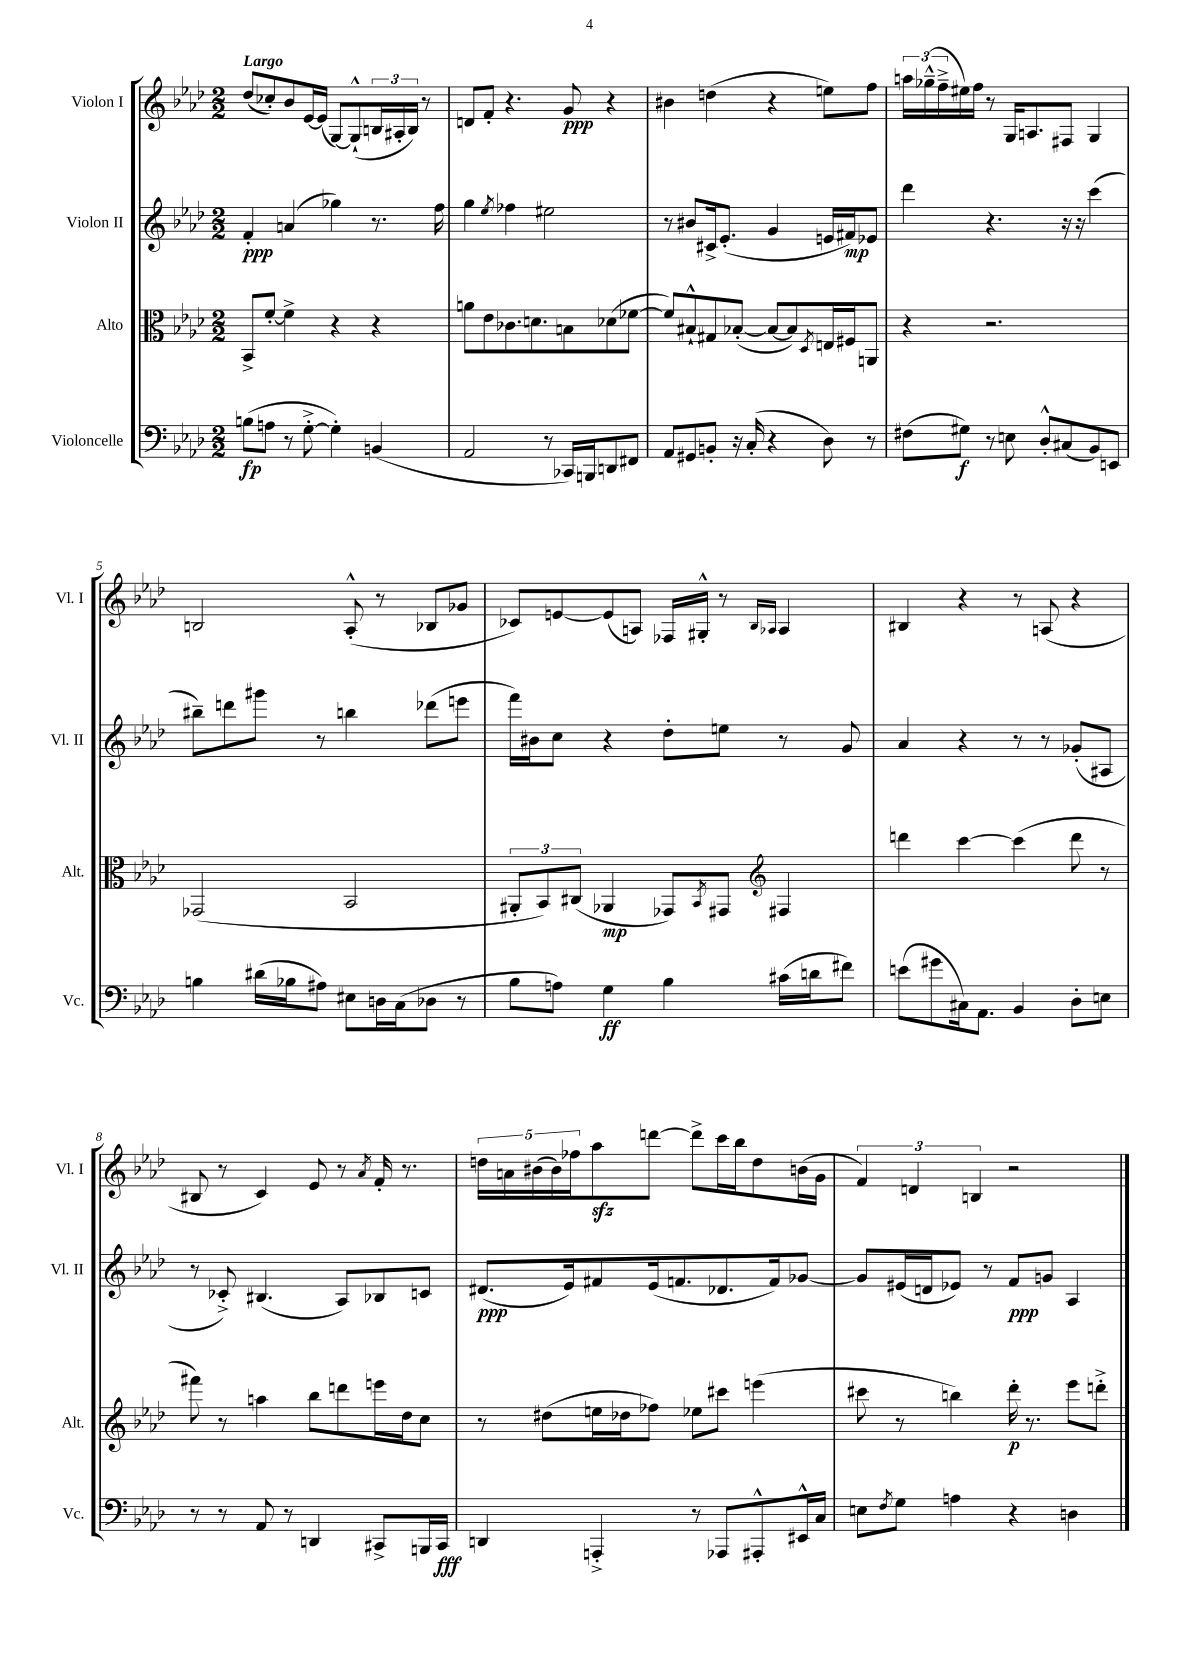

**kern	**dynam	**kern	**dynam	**kern	**dynam	**kern	**dynam
*part4	*part4	*part3	*part3	*part2	*part2	*part1	*part1
*staff4	*staff4	*staff3	*staff3	*staff2	*staff2	*staff1	*staff1
*I"Violoncelle	*	*I"Alto	*	*I"Violon II	*	*I"Violon I	*
*I'Vc.	*	*I'Alt.	*	*I'Vl. II	*	*I'Vl. I	*
*clefF4	*	*clefC3	*	*clefG2	*	*clefG2	*
*k[b-e-a-d-]	*	*k[b-e-a-d-]	*	*k[b-e-a-d-]	*	*k[b-e-a-d-]	*
*M2/2	*	*M2/2	*	*M2/2	*	*M2/2	*
=1	=1	=1	=1	=1	=1	=1	=1
!	!	!	!	!	!	!LO:TX:a:B:t=Largo	!
(8Bn\L	fp	8BB-^/L	.	4f'/	ppp	(8dd-/L	.
8An\J	.	[8f'/J	.	.	.	8cc-X'/)	.
8r	.	4f^\]	.	(4an/	.	8b-/	.
[8G'^\	.	.	.	.	.	[16e-/L	.
.	.	.	.	.	.	(16e-/JJ]	.
4G'\])	.	4r	.	4gg-X\)	.	[8G/L)	.
.	.	.	.	.	.	(8G`^^/]	.
(4BBn/	.	4r	.	8.r	.	24Bn/L	.
.	.	.	.	.	.	24A#X'/	.
.	.	.	.	.	.	24B/JJ)	.
.	.	.	.	.	.	8r	.
.	.	.	.	16ff\	.	.	.
=2	=2	=2	=2	=2	=2	=2	=2
2AA-/	.	8an\L	.	4gg\	.	8dn/L	.
.	.	8e-\	.	.	.	8f'/J	.
.	.	.	.	8qee-/	.	.	.
.	.	8.c-X\	.	4ff-X\	.	4.r	.
.	.	8.dn\	.	.	.	.	.
8r	.	.	.	2ee#X\	.	.	.
16CC-X/LL)	.	8Bn\	.	.	.	8g/	ppp
16BBBn/J	.	.	.	.	.	.	.
8DDn/	.	(8d-X\	.	.	.	4r	.
8FF#X/J	.	[8f-X\J	.	.	.	.	.
=3	=3	=3	=3	=3	=3	=3	=3
8AA-/L	.	8f-/L])	.	8r	.	4b#X\	.
8GG#X/	.	8B#X`^^/	.	8b#X/L	.	.	.
8BBn'/J	.	8G#X/	.	16c#X^/k	.	(4ddn\	.
.	.	.	.	(8.e-'/J	.	.	.
16r	.	([8B-X'/J	.	.	.	.	.
(16C'/	.	.	.	.	.	.	.
4r	.	8B-/L_	.	4g/	.	4r	.
.	.	8B-/])	.	.	.	.	.
.	.	8qD-/	.	.	.	.	.
8D-\)	.	16En/L	.	16en/LL	.	8een\L)	.
.	.	16F#X/J	.	16f#X/J)	mp	.	.
8r	.	8AAn/J	.	8e-X/J	.	8ff\J	.
=4	=4	=4	=4	=4	=4	=4	=4
(8F#X\L	.	4r	.	4ddd-\	.	24aan\LL	.
.	.	.	.	.	.	(24gg-X~^^\	.
.	.	.	.	.	.	24ff~^\	.
8G#X\J)	f	.	.	.	.	16ee#X\)	.
.	.	.	.	.	.	16ff\JJ	.
8r	.	2.r	.	4.r	.	8r	.
8En\	.	.	.	.	.	16G/KL	.
.	.	.	.	.	.	8.An/	.
8D-'^^/L	.	.	.	.	.	.	.
(8C#X/	.	.	.	16r	.	8F#X/J	.
.	.	.	.	16r	.	.	.
8BB-/)	.	.	.	(4ccc\	.	4G/	.
8EEn/J	.	.	.	.	.	.	.
!!LO:LB:g=z
=5	=5	=5	=5	=5	=5	=5	=5
4Bn\	.	(2GG-X/	.	8bb#X~\L)	.	2Bn/	.
.	.	.	.	8dddn\	.	.	.
(16d#X\LL	.	.	.	8ggg#X\J	.	.	.
16B-X\J	.	.	.	.	.	.	.
8A#X\J)	.	.	.	8r	.	.	.
8E#X\L	.	2BB-/	.	4bbn\	.	(8A-'^^/	.
16Dn\L	.	.	.	.	.	8r	.
(16C\J	.	.	.	.	.	.	.
8D-X\J	.	.	.	(8ddd-X\L	.	8B-X/L	.
8r	.	.	.	8eeen\J	.	8g-X/J	.
=6	=6	=6	=6	=6	=6	=6	=6
8B-\L	.	12AA#X'/L	.	16fff\LL)	.	8c-X/L)	.
.	.	.	.	16b#X\J	.	.	.
.	.	12BB-/)	.	.	.	.	.
8An\J)	.	.	.	8cc\J	.	[8en/	.
.	.	(12C#X/J	.	.	.	.	.
4G\	ff	4AA-X/	mp	4r	.	(8e/]	.
.	.	.	.	.	.	8An/J)	.
4B-\	.	8GG-X/L)	.	8dd-'\L	.	16F-X/LL	.
.	.	.	.	.	.	16G#X'^^/JJ	.
.	.	8qBB-/	.	.	.	.	.
.	.	8GG#X/J	.	8een\J	.	8r	.
*	*	*clefG2	*	*	*	*	*
.	.	.	.	.	.	16qqB-/LL	.
.	.	.	.	.	.	16qqA-X/JJ	.
(16c#X\LL	.	4F#X/	.	8r	.	4A-/	.
16dn\J	.	.	.	.	.	.	.
8f#X\J)	.	.	.	8g/	.	.	.
=7	=7	=7	=7	=7	=7	=7	=7
(8en\L	.	4dddn\	.	4a-/	.	4B#X/	.
8g#X\	.	.	.	.	.	.	.
16C#X\k)	.	[4ccc\	.	4r	.	4r	.
8.AA-\J	.	.	.	.	.	.	.
4BB-/	.	(4ccc\]	.	8r	.	8r	.
.	.	.	.	8r	.	(8An/	.
8D-'\L	.	8ddd\	.	(8g-X'/L	.	4r	.
8En\J	.	8r	.	8A#X/J	.	.	.
!!LO:LB:g=z
=8	=8	=8	=8	=8	=8	=8	=8
8r	.	8fff#X\)	.	8r	.	8B#X/	.
8r	.	8r	.	8c-X'^/)	.	8r	.
8AA-/	.	4aan\	.	(4.B#X/	.	4c/)	.
8r	.	.	.	.	.	.	.
4DDn/	.	8bb-\L	.	.	.	8e-/	.
.	.	8dddn\	.	8A-/L)	.	8r	.
.	.	.	.	.	.	8qa-/	.
8CC#X^/L	.	16eeen\L	.	8B-X/	.	16f'/	.
.	.	16dd-\J	.	.	.	8.r	.
16BBBn/L	.	8cc\J	.	8cn/J	.	.	.
16CC#/JJ	fff	.	.	.	.	.	.
=9	=9	=9	=9	=9	=9	=9	=9
4DDn/	.	8r	.	(8.d#X/L	ppp	20ddn\LL	.
.	.	.	.	.	.	20an\	.
.	.	.	.	.	.	(20b#X\	.
.	.	(8dd#X\L	.	.	.	.	.
.	.	.	.	.	.	20b#\)	.
.	.	.	.	16e-/k)	.	.	.
.	.	.	.	.	.	20ff-X\J	.
4AAAn'^/	.	16een\L	.	8f#X/	.	8aa-zz\	.
.	.	16dd-X\J	.	.	.	.	.
.	.	8ff-X\J)	.	(16e-/k	.	[8dddn\J	.
.	.	.	.	8.fn/	.	.	.
8r	.	8ee-X\L	.	.	.	8ddd^\L]	.
8AAA-X/L	.	8ccc#X\J	.	8.d-X/	.	16ccc\L	.
.	.	.	.	.	.	16bb-\J	.
8AAA#X'^^/	.	(4eeen\	.	.	.	8dd\	.
.	.	.	.	16f/k)	.	.	.
16EE#X^^/L	.	.	.	[8g-X/J	.	(16bn\L	.
16C/JJ	.	.	.	.	.	16g\JJ	.
=10	=10	=10	=10	=10	=10	=10	=10
8En\L	.	8ccc#X\	.	8g-/L]	.	6f/)	.
8qF/	.	.	.	.	.	.	.
8G\J	.	8r	.	(16e#X/L	.	.	.
.	.	.	.	.	.	6dn/	.
.	.	.	.	16dn/J	.	.	.
4An\	.	4bbn\)	.	8e-X/J)	.	.	.
.	.	.	.	.	.	6Bn/	.
.	.	.	.	8r	.	.	.
4r	.	16ddd-'\	p	8f/L	ppp	2r	.
.	.	8.r	.	.	.	.	.
.	.	.	.	8gn/J	.	.	.
4Dn\	.	8eee-\L	.	4A-/	.	.	.
.	.	8dddn'^\J	.	.	.	.	.
==	==	==	==	==	==	==	==
*-	*-	*-	*-	*-	*-	*-	*-
